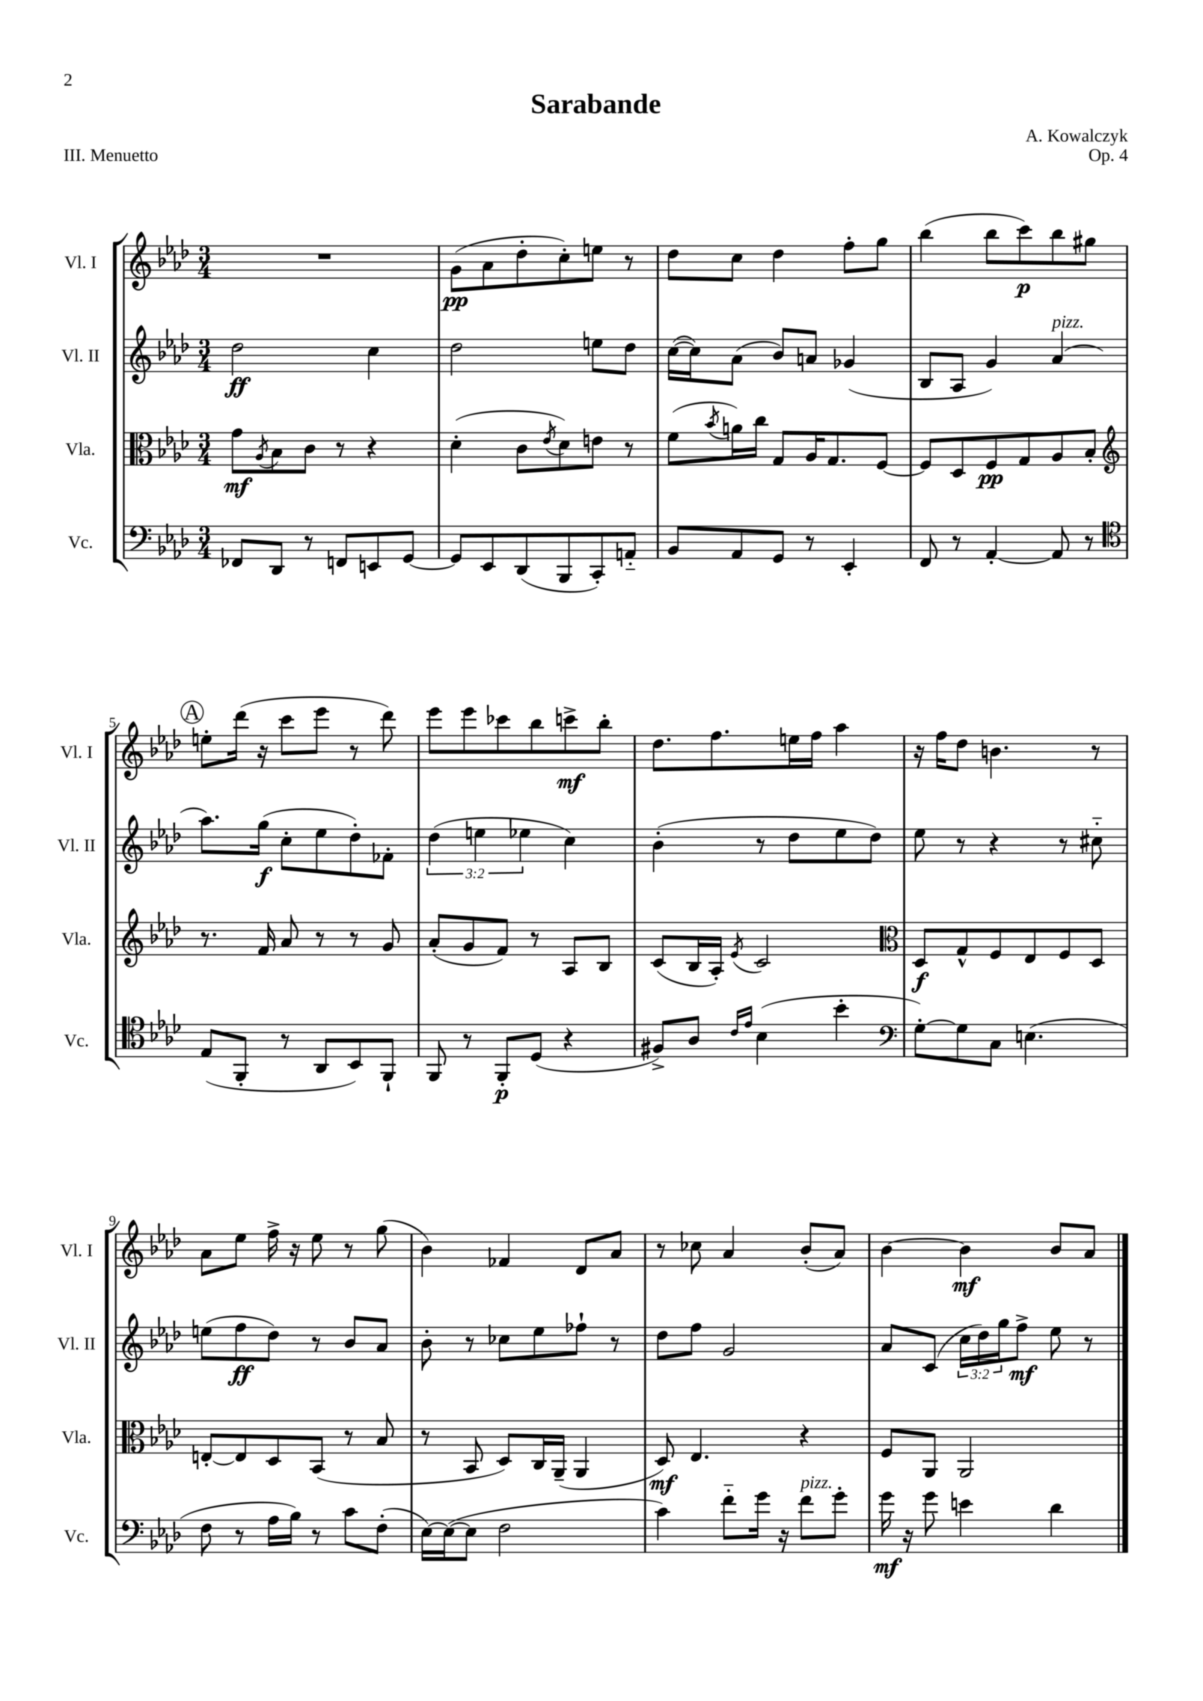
\header { title = "Sarabande" composer = "A. Kowalczyk" opus = "Op. 4" piece = "III. Menuetto" }
<<
\new StaffGroup <<
\new Staff = "s0" \with { instrumentName = "Vl. I" shortInstrumentName = "Vl. I" } {
    \clef treble \key aes \major \numericTimeSignature \time 3/4
    R2. |
    g'8\pp( aes'8 des''8-. c''8-.) e''8 r8 |
    des''8 c''8 des''4 f''8-. g''8 |
    bes''4( bes''8 c'''8\p) bes''8 gis''8 |
    \mark \markup { \circle "A" } e''8-. des'''16( r16 c'''8 ees'''8 r8 des'''8) |
    ees'''8 ees'''8 ces'''8 bes''8 c'''8->\mf bes''8-. |
    des''8. f''8. e''16 f''16 aes''4 |
    r16 f''16 des''8 b'4. r8 |
    aes'8 ees''8 f''16-> r16 ees''8 r8 g''8( |
    bes'4) fes'4 des'8 aes'8 |
    r8 ces''8 aes'4 bes'8-.( aes'8) |
    bes'4~ bes'4\mf bes'8 aes'8 \bar "|." |
}
\new Staff = "s1" \with { instrumentName = "Vl. II" shortInstrumentName = "Vl. II" } {
    \clef treble \key aes \major \numericTimeSignature \time 3/4 \override Staff.TupletNumber.text = #tuplet-number::calc-fraction-text
    des''2\ff c''4 |
    des''2 e''8 des''8 |
    c''16~( c''16) aes'8( bes'8) a'8 ges'4( |
    bes8 aes8 g'4) aes'4^\markup { \italic "pizz." }( |
    \mark \markup { \circle "A" } aes''8.) g''16\f( c''8-. ees''8 des''8-.) fes'8-. |
    \tuplet 3/2 { des''4( e''4 ees''4 } c''4) |
    bes'4-.( r8 des''8 ees''8 des''8) |
    ees''8 r8 r4 r8 cis''8-_ |
    e''8( f''8\ff des''8) r8 bes'8 aes'8 |
    bes'8-. r8 ces''8 ees''8 fes''8-! r8 |
    des''8 f''8 g'2 |
    aes'8 c'8( \tuplet 3/2 { c''16 des''16) g''16 } f''8->\mf ees''8 r8 \bar "|." |
}
\new Staff = "s2" \with { instrumentName = "Vla." shortInstrumentName = "Vla." } {
    \clef alto \key aes \major \numericTimeSignature \time 3/4
    g'8\mf \acciaccatura { aes8 } bes8 c'8 r8 r4 |
    des'4-.( c'8 \acciaccatura { ees'8 } des'8) e'8 r8 |
    f'8( \acciaccatura { bes'8 } a'16) c''16 g8 aes16 g8. f8~ |
    f8 des8 f8\pp g8 aes8 bes8-. |
    \mark \markup { \circle "A" } \clef treble r8. f'16 aes'8 r8 r8 g'8 |
    aes'8-.( g'8 f'8) r8 aes8 bes8 |
    c'8( bes16 aes16-.) \acciaccatura { ees'8 } c'2 |
    \clef alto des8\f g8-^ f8 ees8 f8 des8 |
    e8~-. e8 des8 bes,8( r8 bes8 |
    r8 bes,8 des8) c16 aes,16--( aes,4 |
    des8\mf) ees4. r4 |
    f8 aes,8 aes,2 \bar "|." |
}
\new Staff = "s3" \with { instrumentName = "Vc." shortInstrumentName = "Vc." } {
    \clef bass \key aes \major \numericTimeSignature \time 3/4
    fes,8 des,8 r8 f,8 e,8 g,8~ |
    g,8 ees,8 des,8( bes,,8 c,8-.) a,8-_ |
    bes,8 aes,8 g,8 r8 ees,4-. |
    f,8 r8 aes,4~-. aes,8 r8 |
    \mark \markup { \circle "A" } \clef tenor ees8( f,8-. r8 aes,8 bes,8) f,8-! |
    f,8 r8 f,8-.\p des8( r4 |
    fis8->) aes8 \grace { c'16 ees'16 } bes4( bes'4-. |
    \clef bass g8~-.) g8 c8 e4.( |
    f8 r8 aes16 bes16) r8 c'8 f8-.( |
    ees16~) ees16~( ees8 f2 |
    c'4) f'8-_ g'16 r16 f'8^\markup { \italic "pizz." } g'8-. |
    g'16\mf r16 g'8 e'4 des'4 \bar "|." |
}
>>
>>
